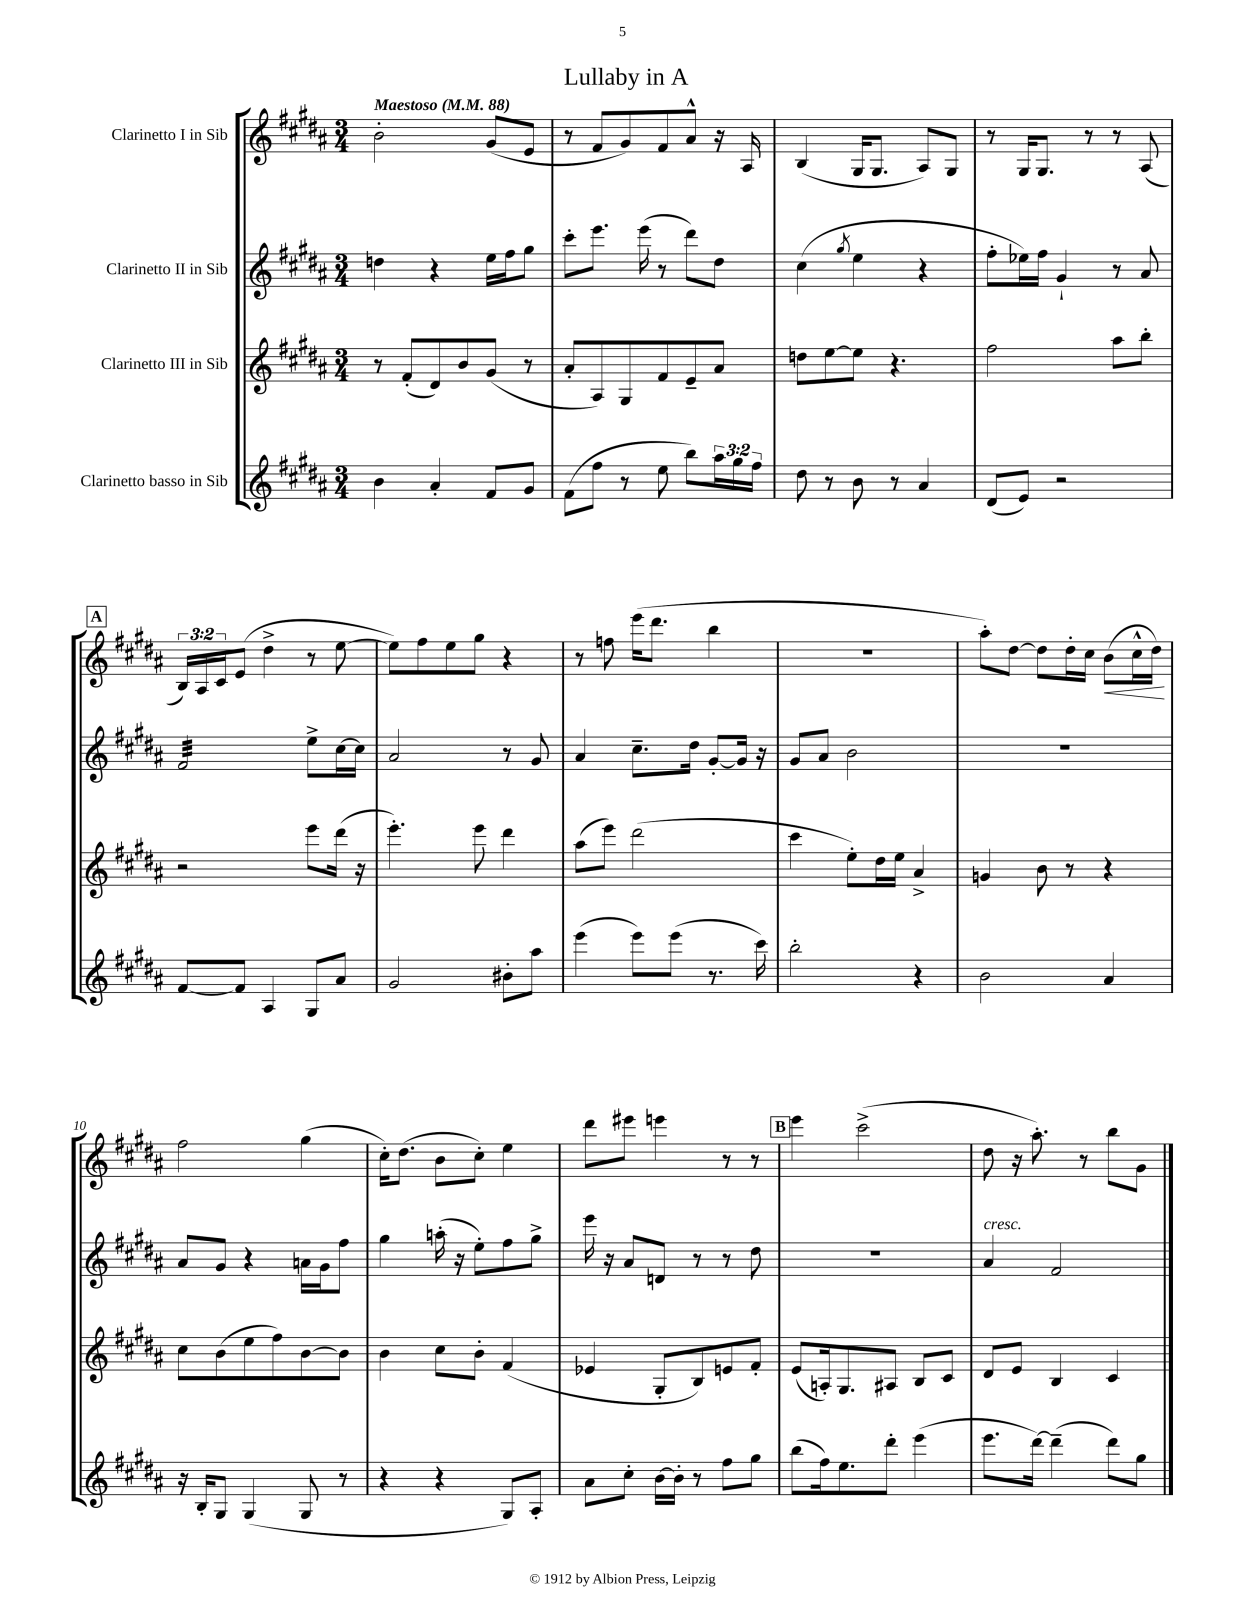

**kern	**kern	**kern	**kern	**dynam
*part4	*part3	*part2	*part1	*part1
*staff4	*staff3	*staff2	*staff1	*staff1
*I"Clarinetto basso in Sib	*I"Clarinetto III in Sib	*I"Clarinetto II in Sib	*I"Clarinetto I in Sib	*
*clefG2	*clefG2	*clefG2	*clefG2	*
*k[f#c#g#d#a#]	*k[f#c#g#d#a#]	*k[f#c#g#d#a#]	*k[f#c#g#d#a#]	*
*M3/4	*M3/4	*M3/4	*M3/4	*
*MM88	*MM88	*MM88	*MM88	*
=1	=1	=1	=1	=1
!	!	!	!LO:TX:a:B:t=Maestoso	!
4b\	8r	4ddn\	2b'\	.
.	(8f#'/L	.	.	.
4a#'/	8d#/)	4r	.	.
.	8b/	.	.	.
8f#/L	(8g#/J	16ee\LL	(8g#/L	.
.	.	16ff#\J	.	.
8g#/J	8r	8gg#\J	8e/J	.
=2	=2	=2	=2	=2
(8f#\L	8a#'/L	8ccc#'\L	8r	.
8ff#\J	8A#/)	8.eee\J	8f#/L	.
8r	8G#/	.	8g#/)	.
.	.	(16eee\	.	.
8ee\	8f#/	8r	8f#/	.
8bb\L)	8e~/	8ddd#\L)	8a#^^/J	.
24aa#\L	8a#/J	8dd#\J	16r	.
24gg#\	.	.	.	.
.	.	.	16A#/	.
24ff#\JJ	.	.	.	.
=3	=3	=3	=3	=3
8dd#\	8ddn\L	(4cc#\	(4B/	.
8r	[8ee\	.	.	.
.	.	8qgg#/	.	.
8b\	8ee\J]	4ee\	16G#/KL	.
.	.	.	8.G#/J	.
8r	4.r	.	.	.
4a#/	.	4r	8A#/L)	.
.	.	.	8G#/J	.
=4	=4	=4	=4	=4
(8d#/L	2ff#\	8ff#'\L	8r	.
8e/J)	.	16ee-X\L)	16G#/KL	.
.	.	16ff#\JJ	8.G#/J	.
2r	.	4g#`/	.	.
.	.	.	8r	.
.	8aa#\L	8r	8r	.
.	8bb'\J	8a#/	(8A#/	.
!!LO:LB:g=z
!!LO:REH:place=s1:t=A
=5	=5	=5	=5	=5
*	*	*tremolo	*	*
[8f#/L	2r	32f#/LLL	24B/LL)	.
.	.	32f#/	.	.
.	.	.	24A#/	.
.	.	32f#/	.	.
.	.	.	24c#/J	.
.	.	32f#/	.	.
8f#/J]	.	32f#/	(8e/J	.
.	.	32f#/	.	.
.	.	32f#/	.	.
.	.	32f#/	.	.
4A#/	.	32f#/	4dd#^\	.
.	.	32f#/	.	.
.	.	32f#/	.	.
.	.	32f#/	.	.
.	.	32f#/	.	.
.	.	32f#/	.	.
.	.	32f#/	.	.
.	.	32f#/JJJ	.	.
*	*	*Xtremolo	*	*
8G#/L	8eee\L	8ee^\L	8r	.
8a#/J	(16ddd#\Jk	[16cc#\L	[8ee\	.
.	16r	16cc#\JJ]	.	.
=6	=6	=6	=6	=6
2g#/	4.eee'\)	2a#/	8ee\L])	.
.	.	.	8ff#\	.
.	.	.	8ee\	.
.	8eee\	.	8gg#\J	.
8b#X'\L	4ddd#\	8r	4r	.
8aa#\J	.	8g#/	.	.
=7	=7	=7	=7	=7
(4eee\	(8aa#\L	4a#/	8r	.
.	8eee\J)	.	8ffn\	.
8eee\L)	(2ddd#\	8.cc#~\L	(16eee\KL	.
.	.	.	8.ddd#\J	.
(8eee\J	.	.	.	.
.	.	16dd#\Jk	.	.
8.r	.	[8g#'/L	4bb\	.
.	.	16g#/Jk]	.	.
16ccc#\)	.	16r	.	.
=8	=8	=8	=8	=8
2bb'\	4ccc#\	8g#/L	2.r	.
.	.	8a#/J	.	.
.	8ee'\L)	2b\	.	.
.	16dd#\L	.	.	.
.	16ee\JJ	.	.	.
4r	4a#^/	.	.	.
=9	=9	=9	=9	=9
2b\	4gn/	2.r	8aa#'\L)	.
.	.	.	[8dd#\J	.
.	8b\	.	8dd#\L]	.
.	8r	.	16dd#'\L	.
.	.	.	16cc#\JJ	.
!	!	!	!	!LO:HP:b
4a#/	4r	.	(8b\L	<
.	.	.	16cc#^^\L	.
.	.	.	16dd#\JJ)	.
.	.	.	.	[
!!LO:LB:g=z
=10	=10	=10	=10	=10
16r	8cc#\L	8a#/L	2ff#\	.
16B'/KL	.	.	.	.
8G#/J	(8b\	8g#/J	.	.
(4G#/	8ee\	4r	.	.
.	8ff#\)	.	.	.
8G#/	[8b\	16an\LL	(4gg#\	.
.	.	16g#\J	.	.
8r	8b\J]	8ff#\J	.	.
=11	=11	=11	=11	=11
4r	4b\	4gg#\	16cc#'\KL)	.
.	.	.	(8.dd#\J	.
4r	8cc#\L	(16aan'\	8b\L	.
.	.	16r	.	.
.	8b'\J	8ee'\L)	8cc#'\J)	.
8G#/L)	(4f#/	8ff#\	4ee\	.
8A#'/J	.	8gg#^\J	.	.
=12	=12	=12	=12	=12
8a#\L	4e-X/	16eee\	8ddd#\L	.
.	.	16r	.	.
8cc#'\J	.	8a#/L	8eee#X\J	.
[16b\LL	8G#'/L	8dn/J	4eeen\	.
16b'\JJ]	.	.	.	.
8r	8B/)	8r	.	.
8ff#\L	8en/	8r	8r	.
8gg#\J	8f#'/J	8dd#\	8r	.
!!LO:REH:place=s1:t=B
=13	=13	=13	=13	=13
(8bb\L	(8e/L	2.r	4eee\	.
16ff#\k)	16An'/k)	.	.	.
8.ee\	8.G#/	.	.	.
.	.	.	(2ccc#^\	.
8ddd#'\J	8A#X/J	.	.	.
(4eee\	8B/L	.	.	.
.	8c#/J	.	.	.
=14	=14	=14	=14	=14
!	!	!LO:TX:a:i:t=cresc.	!	!
8.eee\L	8d#/L	4a#/	8dd#\	.
.	8e/J	.	16r	.
[16ddd#\Jk)	.	.	8.aa#'\)	.
(4ddd#~\]	4B/	2f#/	.	.
.	.	.	8r	.
8ddd#\L)	4c#/	.	8bb\L	.
8gg#\J	.	.	8g#\J	.
==	==	==	==	==
*-	*-	*-	*-	*-
